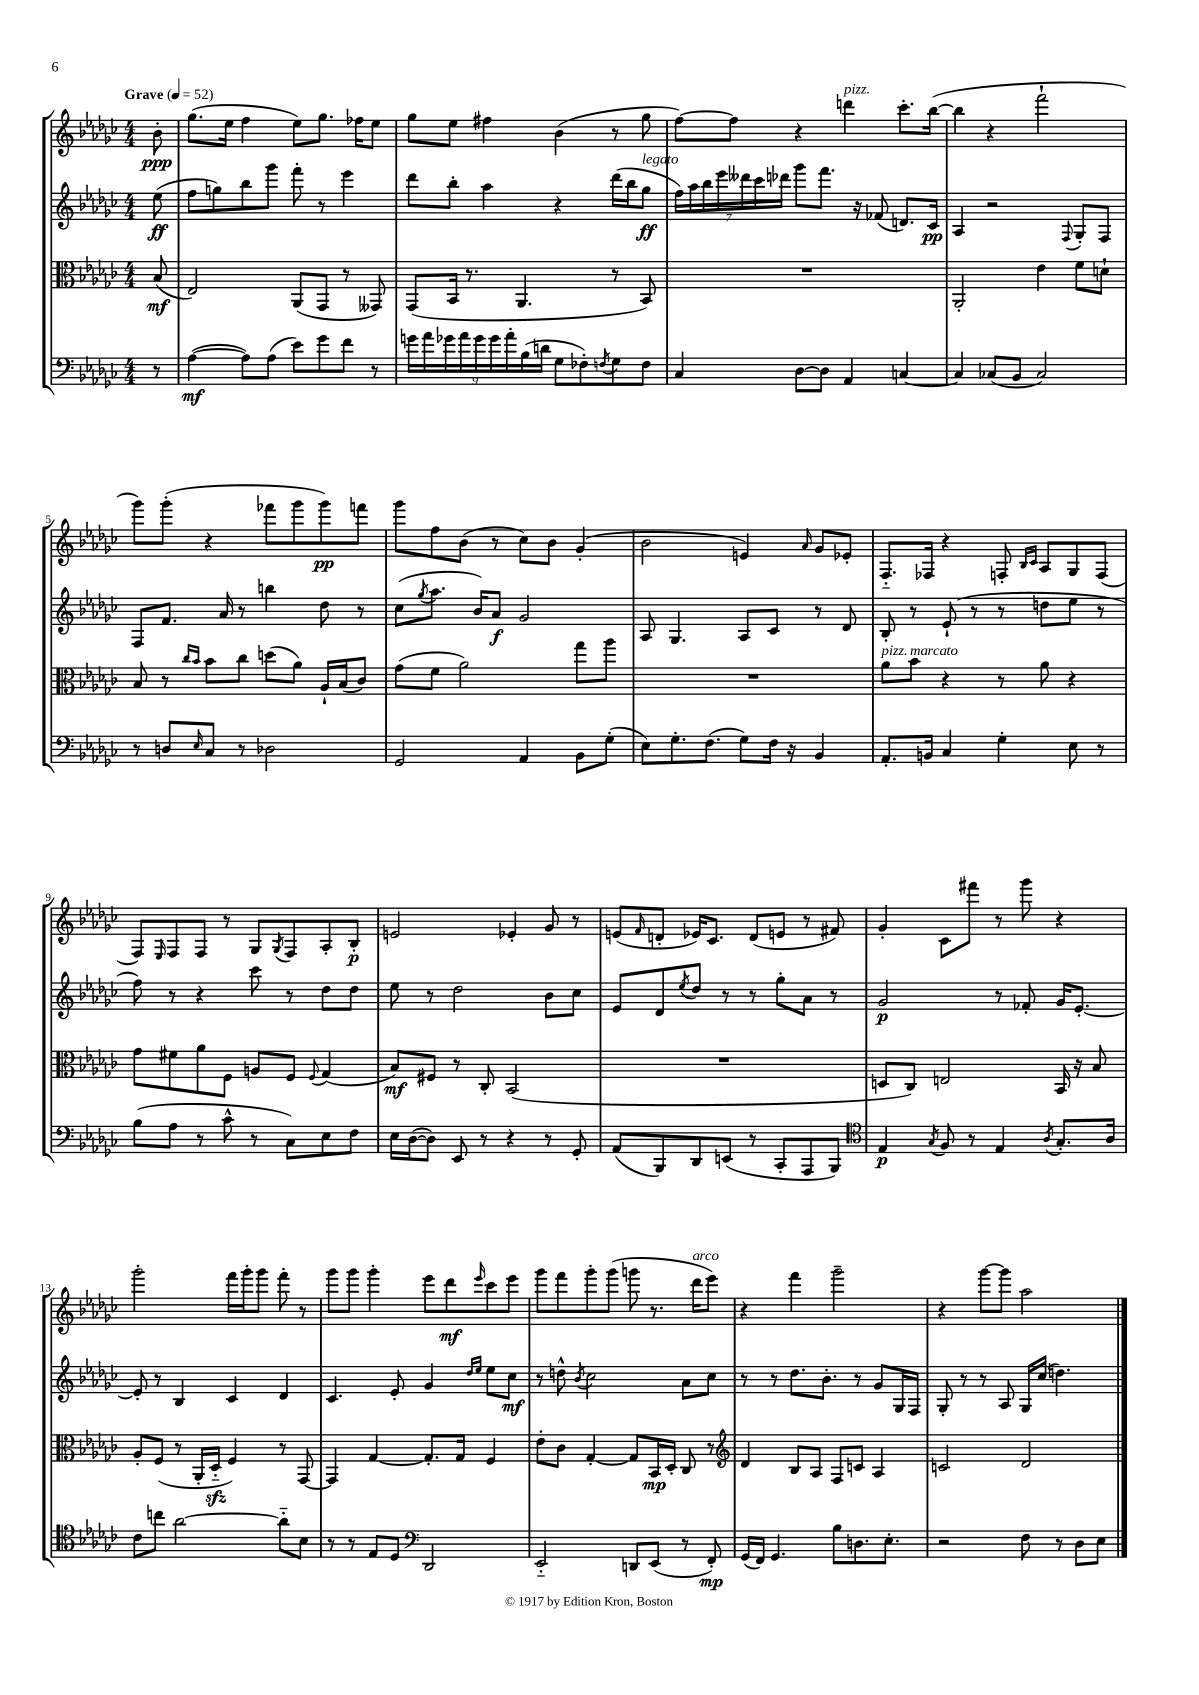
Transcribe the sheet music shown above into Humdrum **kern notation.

**kern	**kern	**kern	**kern
*staff4	*staff3	*staff2	*staff1
*clefF4	*clefC3	*clefG2	*clefG2
*k[b-e-a-d-g-c-]	*k[b-e-a-d-g-c-]	*k[b-e-a-d-g-c-]	*k[b-e-a-d-g-c-]
*M4/4	*M4/4	*M4/4	*M4/4
*MM52	*MM52	*MM52	*MM52
8r	(8B-	(8ee-	8b-'
=	=	=	=
([4A-	2E-)	8ff	(8.gg-
.	.	8gg)	.
.	.	.	16ee-
8A-])	.	8bb-	4ff
(8A-	.	8ggg-	.
8e-)	(8AA-	8fff'	8ee-)
8g-	8GG-	8r	8.gg-
8f	8r	4eee-	.
.	.	.	16ff-
8r	8GG--)	.	8ee-
=	=	=	=
18g	(8GG-	8ddd-	8gg-
18a-	.	.	.
18g-	.	.	.
.	16BB-	8bb-'	8ee-
18a-	.	.	.
.	8.r	.	.
18g-	.	.	.
.	.	4aa-	4ff#
18g-	.	.	.
18a-'	.	.	.
.	4.AA-	.	.
(18B-	.	.	.
18d	.	.	.
8G-	.	4r	(4b-
8F-')	.	.	.
8qF	.	.	.
8G-	8r	(16ddd-	8r
.	.	16bb-	.
8F	8BB-)	8gg-	8gg-
=	=	=	=
4C-	1r	28ff)	[8ff)
.	.	28aa-	.
.	.	28bb-	.
.	.	28eee-	.
.	.	.	8ff]
.	.	28ddd--	.
.	.	28ccc-	.
.	.	28ddd-	.
[8D-	.	8ggg-	4r
8D-]	.	8.fff	.
4AA-	.	.	4ddd
.	.	16r	.
.	.	(8f-	.
[4C	.	8.d)	8.ccc-'
.	.	16c-	([16bb-
=	=	=	=
4C]	2AA-'	4A-	4bb-]
(8C-	.	2r	4r
8BB-	.	.	.
2C-)	4e-	.	2fff`
.	.	8qqF	.
.	8f	8G-'	.
.	8d`	8F	.
=	=	=	=
8r	8B-	8F	8ggg-)
8D	8r	8.f	(8ggg-'
.	16qqcc-	.	.
16qqE-	16qqb-	.	.
8C-	8b-	.	4r
.	.	16a-	.
8r	8cc-	8r	.
2D-	(8dd	4bb	8fff-
.	8a-)	.	8ggg-
.	16A-`	8dd-	8ggg-)
.	(16B-	.	.
.	8c-)	8r	8fff
=	=	=	=
2GG-	(8g-	(8cc-	8ggg-
.	.	8qgg-	.
.	8f	8.aa-	8ff
.	2a-)	.	(8b-
.	.	16b-)	.
.	.	8a-	8r
4AA-	.	2g-	8cc-)
.	.	.	8b-
8BB-	8gg-	.	(4g-'
(8G-'	8aa-	.	.
=	=	=	=
8E-)	1r	8A-	2b-
8.G-'	.	4.G-	.
(8.F	.	.	.
8G-)	.	8A-	4e)
16F	.	8c-	.
16r	.	.	.
.	.	.	16qqa-
4BB-	.	8r	8g-
.	.	8d-	8e-'
=	=	=	=
8.AA-'	8a-	8B-'	8.F'~
.	8b-	8r	.
16BB	.	.	16F-
4C-	4r	(8e-`	4r
.	.	8r	.
4G-'	8r	8r	8F'
.	.	.	16qqB-
.	.	.	16qqc-
.	8a-	8dd	8A-
8E-	4r	8ee-	8G-
8r	.	8r	(8F
=	=	=	=
(8B-	8g-	8ff)	8F)
.	.	.	16qqE-
8A-	8f#	8r	8F
8r	8a-	4r	8F
8c-^^	8F	.	8r
8r	8A	8ccc-	8G-
.	.	.	8qG-
8C-)	8F	8r	8F
.	8qqF	.	.
8E-	(4G-	8dd-	8A-'
8F	.	8dd-	8B-'
=	=	=	=
16E-	8B-)	8ee-	2e
([16D-	.	.	.
8D-])	8F#	8r	.
8EE-	8r	2dd-	.
8r	8C-'	.	.
4r	(2BB-	.	4e-'
8r	.	8b-	8g-
8GG-'	.	8cc-	8r
=	=	=	=
(8AA-	1r	8e-	(8e
.	.	.	16qqf
8BBB-)	.	8d-	8d'
.	.	8qee-	.
8DD-	.	8dd-	16e-)
.	.	.	8.c-
(8EE	.	8r	.
8r	.	8r	(8d
8CC-'	.	8gg-'	8e
8AAA-	.	8a-	8r
8BBB-)	.	8r	8f#)
=	=	=	=
*clefC4	*	*	*
4E-	8D	2g-	4g-'
.	8C-)	.	.
8qG-	.	.	.
8F	2E	.	8c-
8r	.	.	8fff#
4E-	.	8r	8r
.	.	8f-'	8ggg-
8qA-	.	.	.
8.G-'	16BB-	16g-	4r
.	16r	[8.e-'	.
.	8B-	.	.
16A-	.	.	.
=	=	=	=
8c-	8A-'	8e-']	2ggg-'
8cc	(8F	8r	.
[2a-	8r	4B-	.
.	16AA-'	.	.
.	16D-'~	.	.
.	4F)	4c-	16fff
.	.	.	16ggg-'
.	.	.	8ggg-
8a-'~]	8r	4d-	8fff'
8B-	[8GG-	.	8r
=	=	=	=
8r	4GG-]	4.c-	8ggg-
8r	.	.	8ggg-
8E-	[4G-	.	4ggg-'
8D-	.	8e-'	.
*clefF4	*	*	*
2DD-	8.G-']	4g-	8eee-
.	.	.	8ddd-
.	16G-	.	.
.	.	16qqdd-	.
.	.	16qqee-	16qqeee-
.	4F	8ee-	8ccc-
.	.	8cc-	8eee-
=	=	=	=
2EE-'~	8e-'	8r	8ggg-
.	8c-	8dd^^	8fff
.	.	8qb-	.
.	[4G-'	2cc-	8ggg-'
.	.	.	(8ggg-
8DD	8G-]	.	8ggg
(8EE-	16BB-	.	8.r
.	16D-'	.	.
8r	8C-	8a-	.
.	.	.	16ddd-
8FF')	8r	8cc-	8eee-)
=	=	=	=
*	*clefG2	*	*
(16GG-	4d-	8r	4r
16FF)	.	.	.
4.GG-	.	8r	.
.	8B-	8.dd-	4fff
.	8A-	.	.
.	.	8.b-'	.
8B-	8F	.	2ggg-~
8.D	8c	8r	.
.	4A-	8g-	.
8.E-'	.	.	.
.	.	16G-	.
.	.	16F	.
=	=	=	=
2r	2c	8G-'	4r
.	.	8r	.
.	.	8r	[8ggg-
.	.	8A-	8ggg-]
8F	2d-	16G-	2aa-
.	.	(16cc-	.
8r	.	4.dd)	.
8D-	.	.	.
8E-	.	.	.
==	==	==	==
*-	*-	*-	*-
